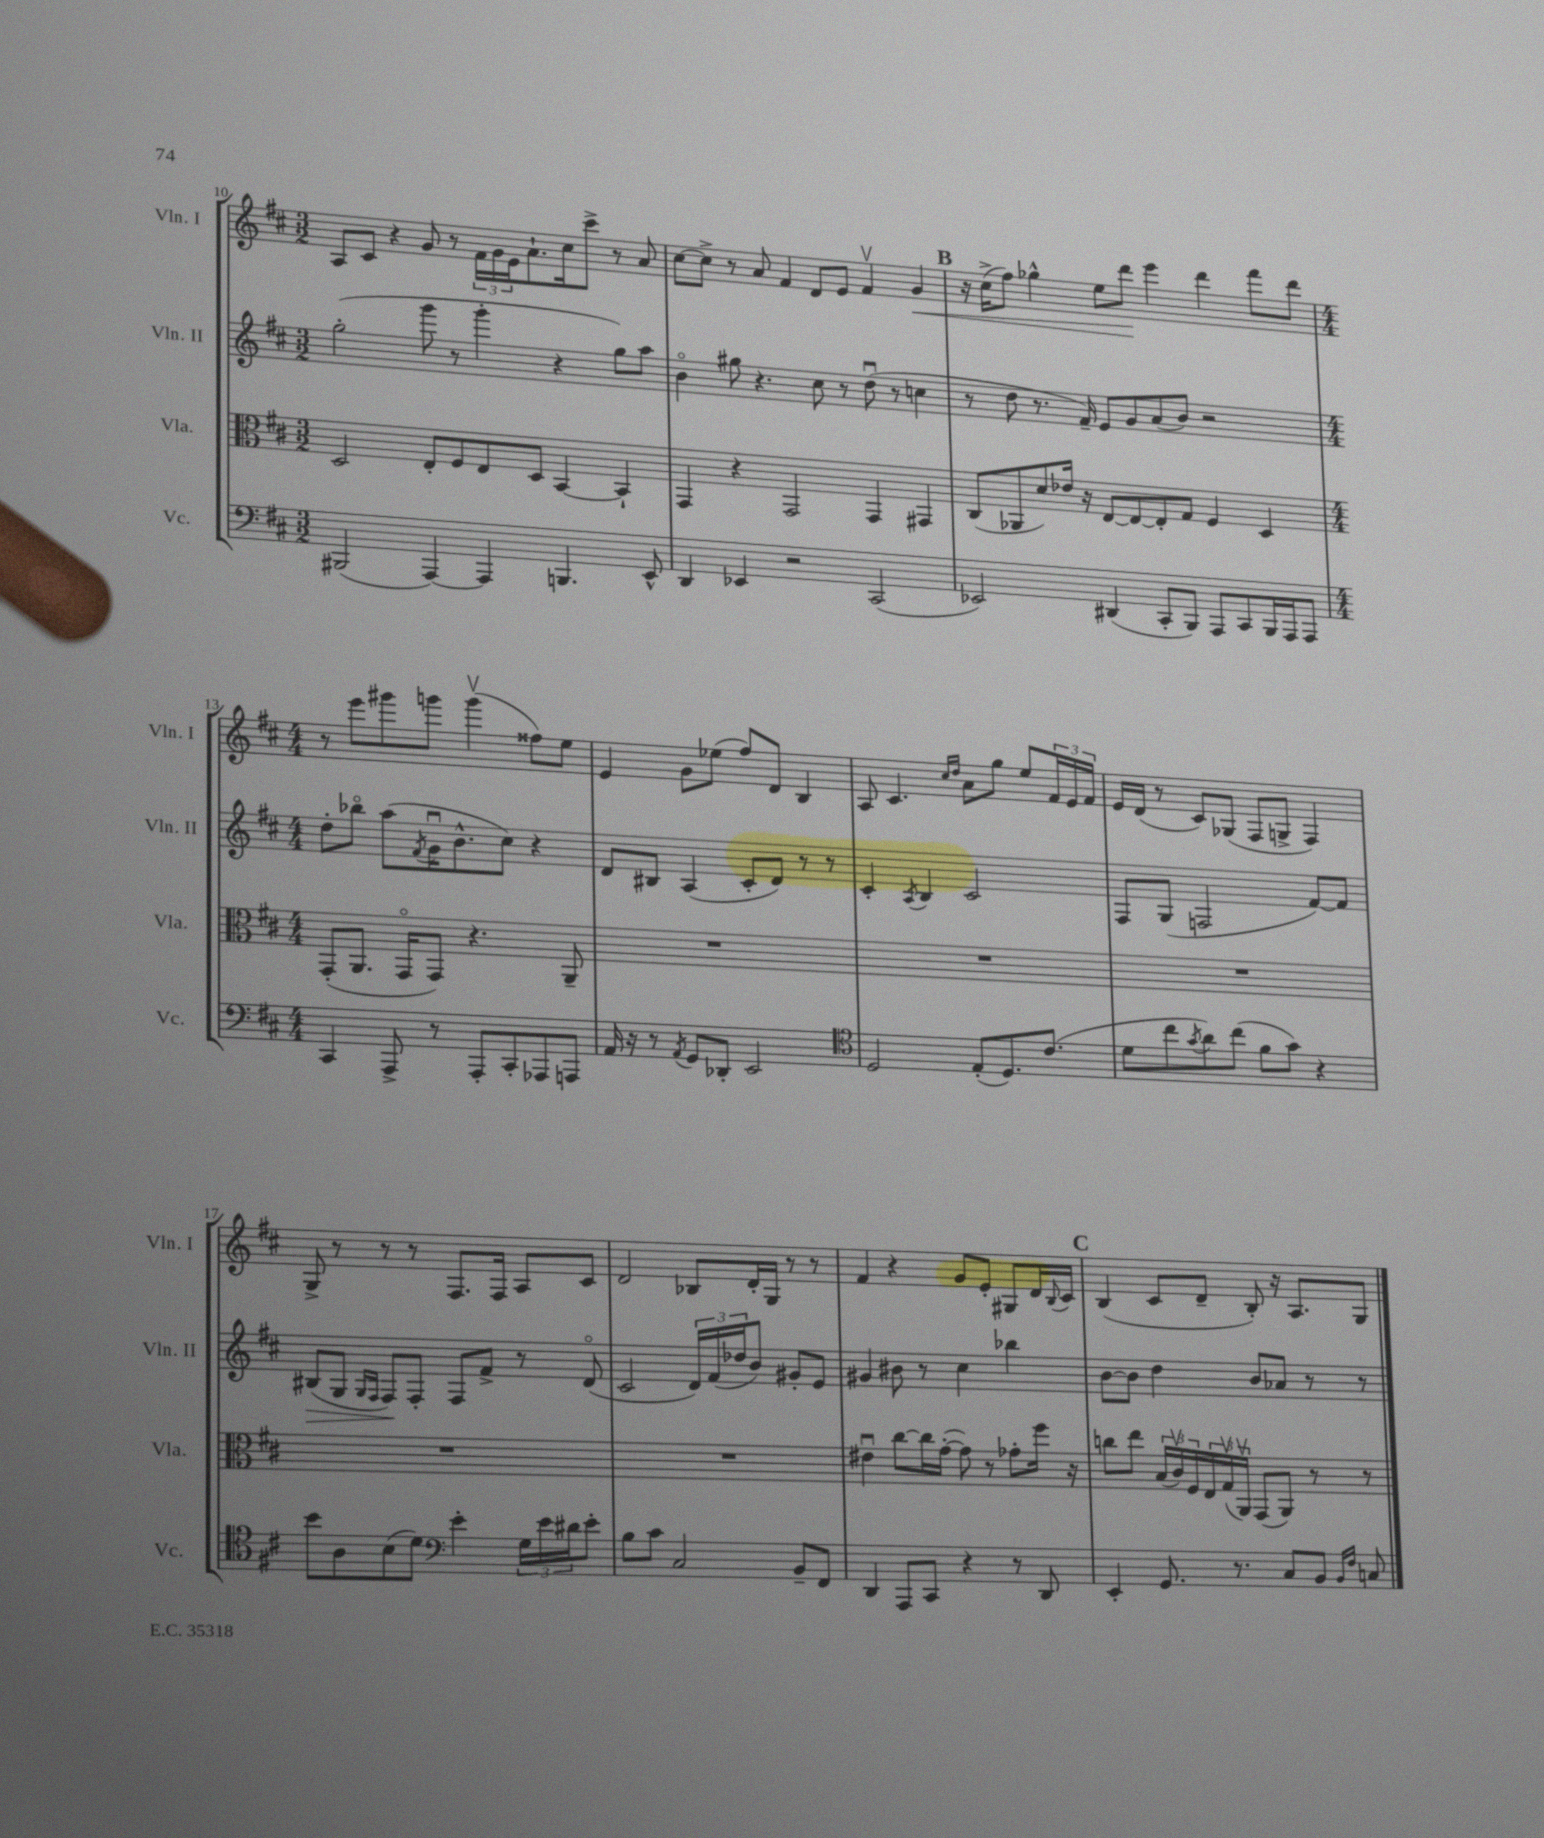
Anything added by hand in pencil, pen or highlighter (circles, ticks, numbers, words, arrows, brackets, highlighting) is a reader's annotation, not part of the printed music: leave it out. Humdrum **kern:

**kern	**kern	**kern	**dynam	**kern	**dynam
*part4	*part3	*part2	*part2	*part1	*part1
*staff4	*staff3	*staff2	*staff2	*staff1	*staff1
*I"Vc.	*I"Vla.	*I"Vln. II	*	*I"Vln. I	*
*I'Vc.	*I'Vla.	*I'Vln. II	*	*I'Vln. I	*
*clefF4	*clefC3	*clefG2	*	*clefG2	*
*k[f#c#]	*k[f#c#]	*k[f#c#]	*	*k[f#c#]	*
*M3/2	*M3/2	*M3/2	*	*M3/2	*
=10	=10	=10	=10	=10	=10
(2BBB#X/	2D/	(2gg'\	.	8A/L	.
.	.	.	.	8c#/J	.
.	.	.	.	4r	.
[4AAA/)	8E'/L	8ggg\	.	8g/	.
.	8F#/	8r	.	8r	.
4AAA/]	8E/	4ggg'\	.	24f#\LL	.
.	.	.	.	24g\	.
.	.	.	.	24e\J	.
.	8D/J	.	.	8.a`\	.
4.BBBn/	[4BB/	4r	.	.	.
.	.	.	.	16cc#\k	.
.	.	.	.	8ccc#^\J	.
.	4BB`/]	8gg\L)	.	8r	.
8EE^^/	.	8aa\J	.	8a/	.
=11	=11	=11	=11	=11	=11
4DD/	4GG/	4b\	.	[8cc#\L	.
.	.	.	.	8cc#^\J]	.
4EE-X/	4r	8gg#X\	.	8r	.
.	.	4.r	.	8a/	.
2r	2GG/	.	.	4f#/	.
.	.	8cc#\	.	8d/L	.
.	.	8r	.	8e/J	.
(2CC#/	4GG/	(8ddu\	.	4f#v/	.
.	.	8r	.	.	.
!	!	!	!	!	!LO:HP:b
.	4GG#X/	4ccn\	.	4g/	<
!!LO:REH:place=s1:t=B
=12	=12	=12	=12	=12	=12
2EE-X/)	(8C#/L	8r	.	16r	.
.	.	.	.	(16cc#^\KL	.
.	8AA-X/	8dd\	.	8ff#\J)	.
.	8d/)	8.r	.	4gg-X^^\	.
.	16e-X/Jk	.	.	.	.
.	16r	16f#~/)	.	.	.
(4DD#X/	[8E/L	8e/L	.	8ee\L	.
.	8E/_	8g/	.	8ddd\J	.
8CC#'/L	8E'/]	(8a/	.	4eee\	[
8BBB/J)	8G/J	8b/J)	.	.	.
8AAA/L	4F#/	2r	.	4ddd\	.
8CC#/	.	.	.	.	.
16BBB/L	4D/	.	.	8fff#\L	.
16AAA/J	.	.	.	.	.
8AAA/J	.	.	.	8ddd\J	.
!!LO:LB:g=z
=13	=13	=13	=13	=13	=13
*M4/4	*M4/4	*M4/4	*	*M4/4	*
4CC#/	(8GG'/L	8dd'\L	.	8r	.
.	8.AA/J	8bb-X\J	.	8eee\L	.
8AAA^/	.	(8aa\L	.	8ggg#X\	.
.	16GG/KL	.	.	.	.
.	.	8qf#/	.	.	.
8r	8GG/J)	16gu\K	.	8gggn\J	.
.	.	8.b^^\	.	.	.
8AAA'/L	4.r	.	.	(4gggv\	.
8CC#'/	.	8cc#\J)	.	.	.
8AAA-X/	.	4r	.	8ff##X\L)	.
8AAAn/J	8AA~/	.	.	8ee\J	.
=14	=14	=14	=14	=14	=14
16AA/	1r	8d/L	.	4e/	.
16r	.	.	.	.	.
8r	.	8B#X/J	.	.	.
8qAA/	.	.	.	.	.
8GG/L	.	(4A/	.	8g\L	.
8DD-X'/J	.	.	.	(8ee-X\J	.
2EE/	.	8c#'/L	.	8ff#/L)	.
.	.	8d/J)	.	8d/J	.
.	.	8r	.	4B/	.
.	.	8r	.	.	.
=15	=15	=15	=15	=15	=15
*clefC4	*	*	*	*	*
2D/	1r	4c#'/	.	8A/	.
.	.	.	.	4.c#/	.
.	.	8qA/	.	.	.
.	.	4B/	.	.	.
.	.	.	.	16qqcc#/LL	.
.	.	.	.	16qqdd/JJ	.
(8E'/L	.	2c#/	.	8a\L	.
8.D/)	.	.	.	8gg\J	.
.	.	.	.	8ee/L	.
(8.c#/J	.	.	.	.	.
.	.	.	.	24f#/L	.
.	.	.	.	24e/	.
.	.	.	.	24f#/JJ	.
=16	=16	=16	=16	=16	=16
8d\L	1r	8F#/L	.	16e/LL	.
.	.	.	.	(16d/JJ	.
8cc#\	.	(8G/J	.	8r	.
8qg/	.	.	.	.	.
8a\)	.	2Fn/	.	8c#/L)	.
(8cc#\J	.	.	.	(8G-X/J	.
8f#\L	.	.	.	8F#/L	.
8g\J)	.	.	.	8Gn^/J	.
4r	.	[8f#/L)	.	4F#/)	.
.	.	8f#/J]	.	.	.
!!LO:LB:g=z
=17	=17	=17	=17	=17	=17
!	!	!	!LO:HP:b	!	!
8b\L	1r	(8B#X/L	>	8G^/	.
8A\	.	8G/J	.	8r	.
.	.	16qqG/LL	.	.	.
.	.	16qqF#/JJ	.	.	.
(8B\	.	8F#/L)	.	8r	.
8d\J)	.	8F#'/J	]	8r	.
*clefF4	*	*	*	*	*
4e'\	.	8F#/L	.	8.F#/L	.
.	.	8f#^/J	.	.	.
.	.	.	.	16F#/Jk	.
24G\LL	.	8r	.	8A/L	.
24e\	.	.	.	.	.
24d#X\J	.	.	.	.	.
8e'\J	.	(8d/	.	8c#/J	.
=18	=18	=18	=18	=18	=18
8B\L	1r	2c#/	.	2d/	.
8c#\J	.	.	.	.	.
2C#/	.	.	.	.	.
.	.	24d/LL)	.	8B-X/L	.
.	.	(24f#/	.	.	.
.	.	24dd-X/J	.	.	.
.	.	8b/J)	.	16d'/L	.
.	.	.	.	16G/JJ	.
8BB~/L	.	8g#X'/L	.	8r	.
8FF#/J	.	8e/J	.	8r	.
=19	=19	=19	=19	=19	=19
4DD/	4e#Xu\	4g#X/	.	4f#/	.
8AAA/L	[8cc#\L	8b#X\	.	4r	.
8CC#/J	16cc#\L]	8r	.	.	.
.	([16g'\JJ	.	.	.	.
4r	8g\])	4cc#\	.	8g/L	.
.	8r	.	.	8e'/J	.
8r	8g-X'\L	4bb-X\	.	8G#X/L	.
8DD/	16ff#\Jk	.	.	16d/L	.
.	.	.	.	8qqB/	.
.	16r	.	.	16c#/JJ	.
!!LO:REH:place=s1:t=C
=20	=20	=20	=20	=20	=20
4EE'/	8ccn\L	[8b\L	.	(4B/	.
.	8ee\J	8b\J]	.	.	.
8.GG/	(24B/LL	4dd\	.	8c#/L	.
.	24c#v/)	.	.	.	.
.	24F#/	.	.	.	.
.	24E/	.	.	8d~/J	.
.	(24Gv/	.	.	.	.
8.r	.	.	.	.	.
.	24AAv/JJ)	.	.	.	.
.	(8GG/L	8b/L	.	8B'/)	.
8C#/L	8AA/J)	8a-X/J	.	16r	.
.	.	.	.	8.A/L	.
8BB/J	8r	8r	.	.	.
16qqBB/LL	.	.	.	.	.
16qqF#/JJ	.	.	.	.	.
8Cn/	8r	8r	.	8G/J	.
==	==	==	==	==	==
*-	*-	*-	*-	*-	*-
